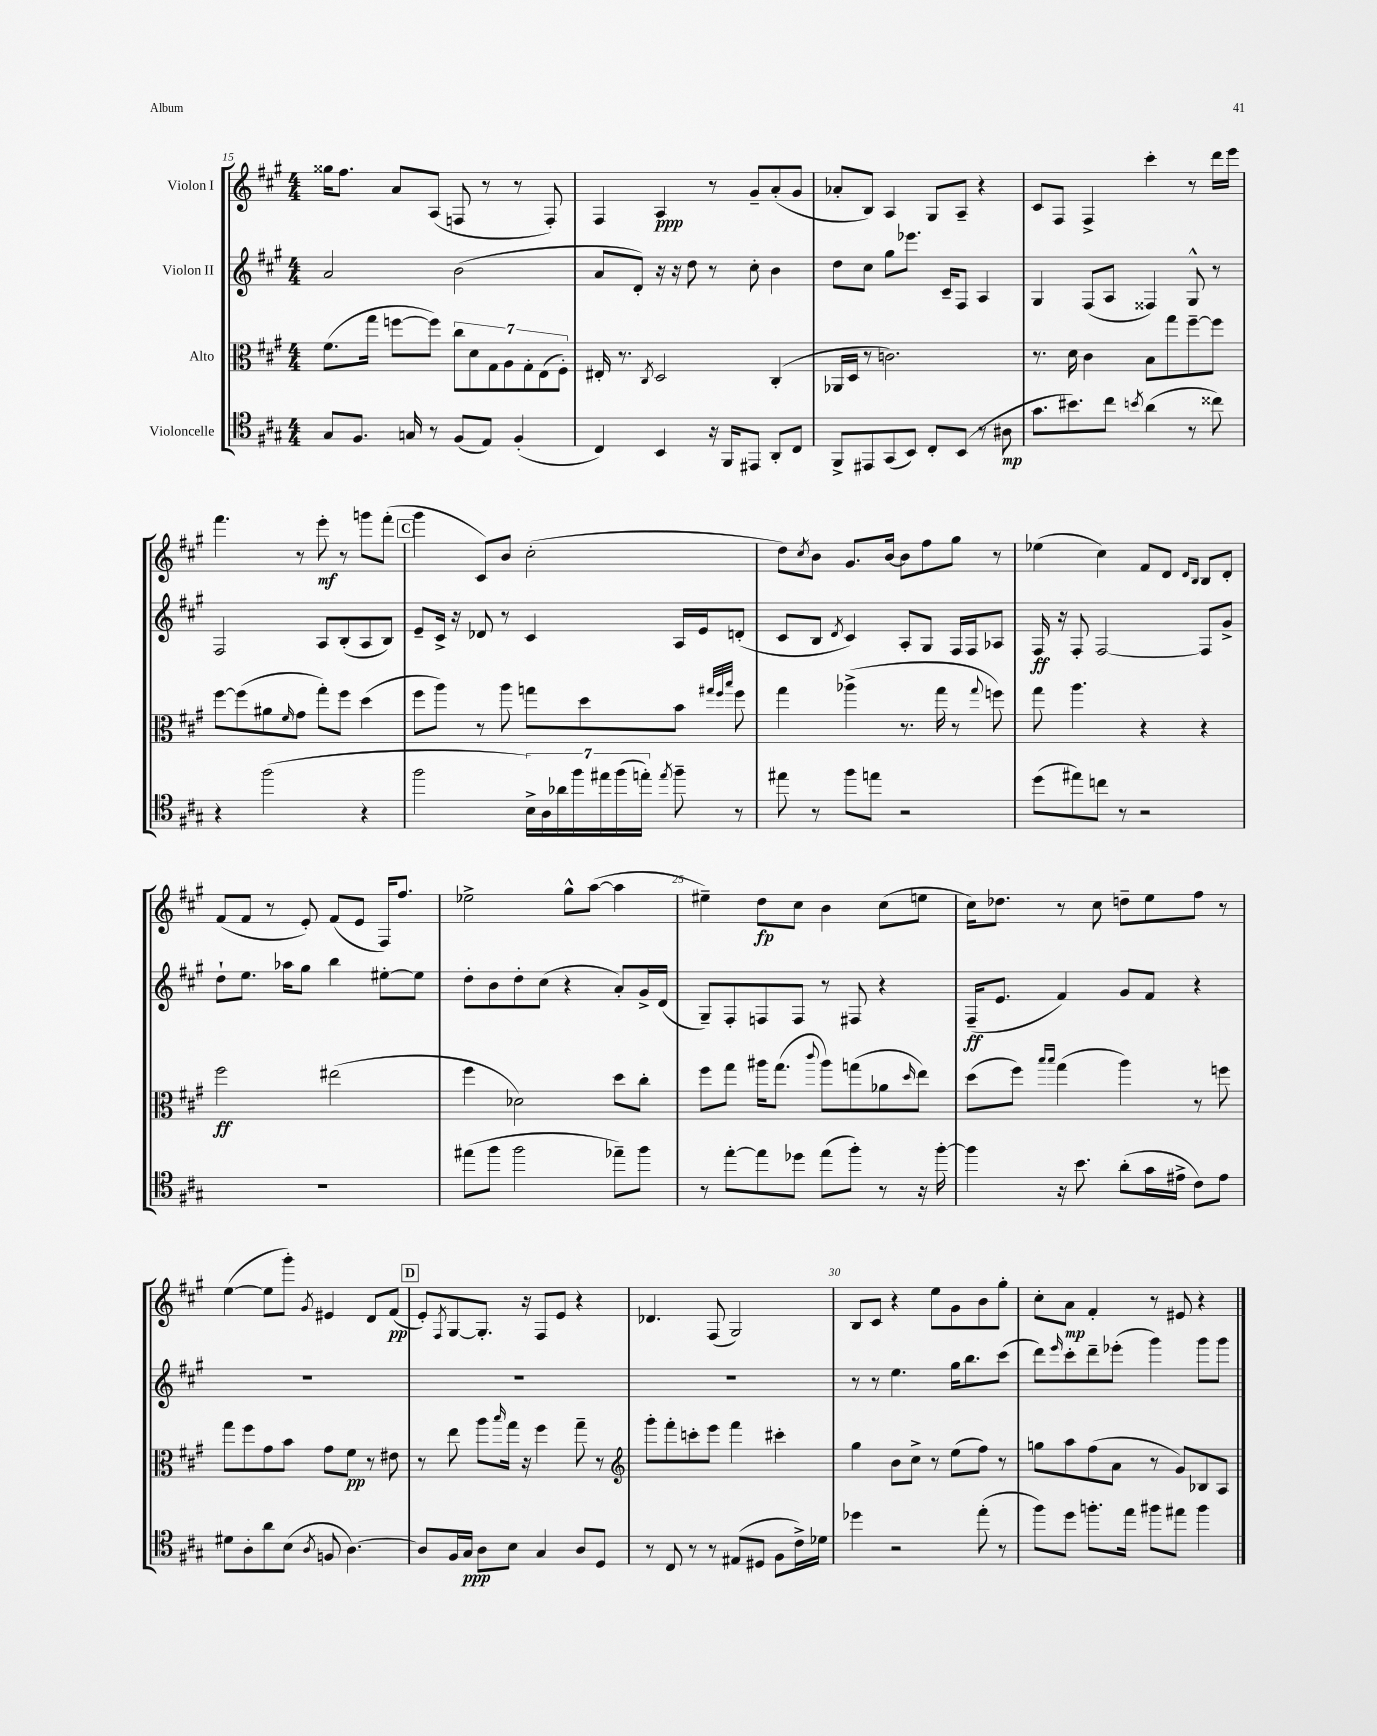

**kern	**kern	**kern	**kern
*staff4	*staff3	*staff2	*staff1
*clefC4	*clefC3	*clefG2	*clefG2
*k[f#c#g#]	*k[f#c#g#]	*k[f#c#g#]	*k[f#c#g#]
*M4/4	*M4/4	*M4/4	*M4/4
8G#/L	(8.f#\L	2a/	16gg##\LK
.	.	.	8.ff#\J
8.F#/J	.	.	.
.	16gg#\Jk	.	.
.	[8ff\L	.	8a/L
16G/	.	.	.
8r	8ff\]J)	.	(8A/J
(8F#/L	14cc#\L	(2b\	8F/
.	14d\	.	.
8E/J)	.	.	8r
.	14G#\	.	.
.	14A\	.	.
(4F#'/	.	.	8r
.	14G#'\	.	.
.	(14E\	.	.
.	.	.	8F'/)
.	14F#'\J)	.	.
=	=	=	=
4C#/)	16E#'/	8a/L	4F#/
.	8.r	.	.
.	.	8d'/J)	.
.	8qC#/	.	.
4BB/	2D/	16r	4A/
.	.	16r	.
.	.	8dd\	.
16r	.	8r	8r
16FF#/LK	.	.	.
8EE#/J	.	8cc#'\	8g#~/L
8AA'/L	(4C#'/	4b\	(8a'/
8C#/J	.	.	8g#/J
=	=	=	=
8FF#^/L	16AA-/LL	8dd\L	8a-'/L
.	16D/JJ	.	.
8EE#/	8r	8cc#\J	8B/J)
(8GG#/	2.c\)	8gg#\L	4A/
8BB/J)	.	8.eee-\J	.
8C#'/L	.	.	8G#/L
.	.	16c#~/LK	.
(8BB/J	.	8F#/J	8A~/J
8r	.	4A/	4r
8A#\	.	.	.
=	=	=	=
8.g#\L	8.r	4G#/	8c#/L
.	.	.	8F#/J
8.b#\)	16d\	.	.
.	4c#\	(8F#/L	4F#^/
8cc#\J	.	8A/J	.
8qb/	.	.	.
(4a\	8B\L	4F##/)	4ccc#'\
.	8gg#\	.	.
8r	[8ff#~\	8G#^^/	8r
8cc##\)	8ff#\]J	8r	16ddd\LL
.	.	.	16eee\JJ
=	=	=	=
4r	[8ff#\L	2F#/	4.fff#\
.	(8ff#\]	.	.
(2ff#\	8a#\	.	.
.	16qqf#/	.	.
.	8g#\J	.	8r
.	8gg#'\L)	8A/L	8eee'\
.	8ff#\J	(8B'/	8r
4r	(4dd\	8A/	8ggg\L
.	.	8B/J)	(8fff#'\J
=	=	=	=
2ff#\	8ff#\L	8e~/L	4ggg#\
.	8aa\J)	16c#^/Jk	.
.	.	16r	.
.	8r	8d-/	8c#/L)
.	8aa\	8r	8b/J
28B^\LL)	8gg\L	4c#/	(2cc#'\
28A\	.	.	.
28a-\	.	.	.
28ff#\	.	.	.
.	8dd\	.	.
28ee#\	.	.	.
(28ff#\	.	.	.
28ee'\JJ)	.	.	.
8qee/	.	.	.
8ff#~\	8b\J	16A/LL	.
.	.	16e/J	.
.	32qqgg#/LLL	.	.
.	32qqff#/	.	.
.	32qqbb/JJJ	.	.
8r	8ff#\	(8d'/J	.
=	=	=	=
8ee#\	4gg#\	8c#/L	8dd\L)
.	.	.	8qcc#/
8r	.	8B/J	8b\J
.	.	8qd/	.
8ff#\L	(4aa-^\	4c#/)	8.g#/L
8ee\J	.	.	.
.	.	.	[16b/Jk
2r	8.r	8A'/L	8b\]L
.	.	8G#/J	8ff#\
.	16gg#\	.	.
.	8r	16F#/LL	8gg#\J
.	.	16F#/J	.
.	8qqgg#/	.	.
.	8ff\)	8A-/J	8r
=	=	=	=
(8dd\L	8gg#\	16F#/	(4ee-\
.	.	16r	.
8ee#\)	4.aa\	8F#'/	.
8cc\J	.	[2F#/	4cc#\)
8r	.	.	.
2r	4r	.	8f#/L
.	.	.	8d/J
.	.	.	16qqd/LL
.	.	.	16qqB/JJ
.	4r	8F#/]L	8B/L
.	.	8g#^/J	8d'/J
=	=	=	=
1r	2ff#\	8dd`\L	(8f#/L
.	.	8.ee\J	8f#/J
.	.	.	8r
.	.	16aa-\LK	.
.	.	8gg#\J	8e'/)
.	(2ee#\	4bb\	(8f#/L
.	.	.	8e/J
.	.	[8ee#'\L	16F#/LK)
.	.	.	8.ff#/J
.	.	8ee#\]J	.
=	=	=	=
(8ee#\L	4ff#\	8dd'\L	2ee-^\
8ff#\J	.	8b\	.
2ff#\	2d-\)	8dd'\	.
.	.	(8cc#\J	.
.	.	4r	8gg#^^\L
.	.	.	([8aa\J
8ee-~\L)	8dd\L	8a'/L)	4aa\]
8ff#\J	8cc#'\J	16g#^/L	.
.	.	(16d/JJ	.
=	=	=	=
8r	8ff#\L	8G#~/L)	4ee#~\)
[8ee'\L	8gg#\J	8F#'/	.
8ee\]	16aa#\LK	8F/	8dd\L
.	(8.gg#\J	.	.
8dd-\J	.	8F/J	8cc#\J
.	8qqccc#/	.	.
(8ee\L	8aa#\L)	8r	4b\
8ff#'\J)	(8gg\	8F#/	.
8r	8a-\	4r	(8cc#\L
.	16qqdd/	.	.
16r	8ee\J)	.	8ee\J
[16ff#'\	.	.	.
=	=	=	=
4ff#\]	(8dd\L	(16F#~/LK	16cc#\LK)
.	.	8.e/J	8.dd-\J
.	8ff#\J)	.	.
.	16qqbb/LL	.	.
.	16qqbb/JJ	.	.
16r	(4gg#\	4f#/)	8r
8.b\	.	.	.
.	.	.	8cc#\
(8a'\L	4aa\)	8g#/L	8dd~\L
16g#\L	.	8f#/J	8ee\
16e#^\JJ	.	.	.
8c#\L)	8r	4r	8ff#\J
8e#\J	8ff\	.	8r
=	=	=	=
8d#\L	8gg#\L	1r	([4ee\
8A'\	8ff#\	.	.
8a\	8g#\	.	8ee\]L
(8B\J	8b\J	.	8ggg#'\J)
8qA/	.	.	8qg#/
8F/	8g#\L	.	4e#/
[4.A\)	8f#\J	.	.
.	8r	.	8d/L
.	8e#\	.	(8f#/J
=	=	=	=
8A/]L	8r	1r	8e'/L)
.	.	.	8qF#/
16F#/L	8ee\	.	[8G#/
16G#/JJ	.	.	.
8A\L	8aa\L	.	8.G#'/]J
.	16qqbb/	.	.
8B\J	16gg#\Jk	.	.
.	16r	.	16r
4G#/	4ff#\	.	8F#/L
.	.	.	8e/J
8A/L	8gg#~\	.	4r
8D/J	8r	.	.
=	=	=	=
*	*clefG2	*	*
8r	8ggg#'\L	1r	4.d-/
8C#/	8fff#'\	.	.
8r	8ccc'\	.	.
8r	8eee\J	.	(8F#/
(8E#/L	4fff#\	.	2G#/)
8D#/J	.	.	.
8F#\L	4ccc#'\	.	.
16c#^\L)	.	.	.
16d-\JJ	.	.	.
=	=	=	=
4dd-\	4gg#\	8r	8B/L
.	.	8r	8c#/J
2r	8b\L	4.ee\	4r
.	8cc#^\J	.	.
.	8r	.	8ee\L
.	(8ee\L	16gg#\LK	8g#\
.	.	8.bb\	.
(8ee'\	8ff#\J)	.	8b\
8r	8r	(8ccc#\J	8gg#'\J
=	=	=	=
8ff#\L)	8gg\L	8ddd\L)	8cc#'\L
.	.	16qqeee/	.
8dd\J	8aa\	8ccc#'\	8a\J
8.ff'\L	(8ff#\	8ddd~\	4f#'/
.	8a\J	(8eee-'\J	.
16ee\Jk	.	.	.
8ff#\L	8r	4ggg#\)	8r
8ee#\J	8g#/L)	.	8e#/
4ff#\	8B-/	8ggg#\L	4r
.	8A/J	8ggg#\J	.
==	==	==	==
*-	*-	*-	*-
